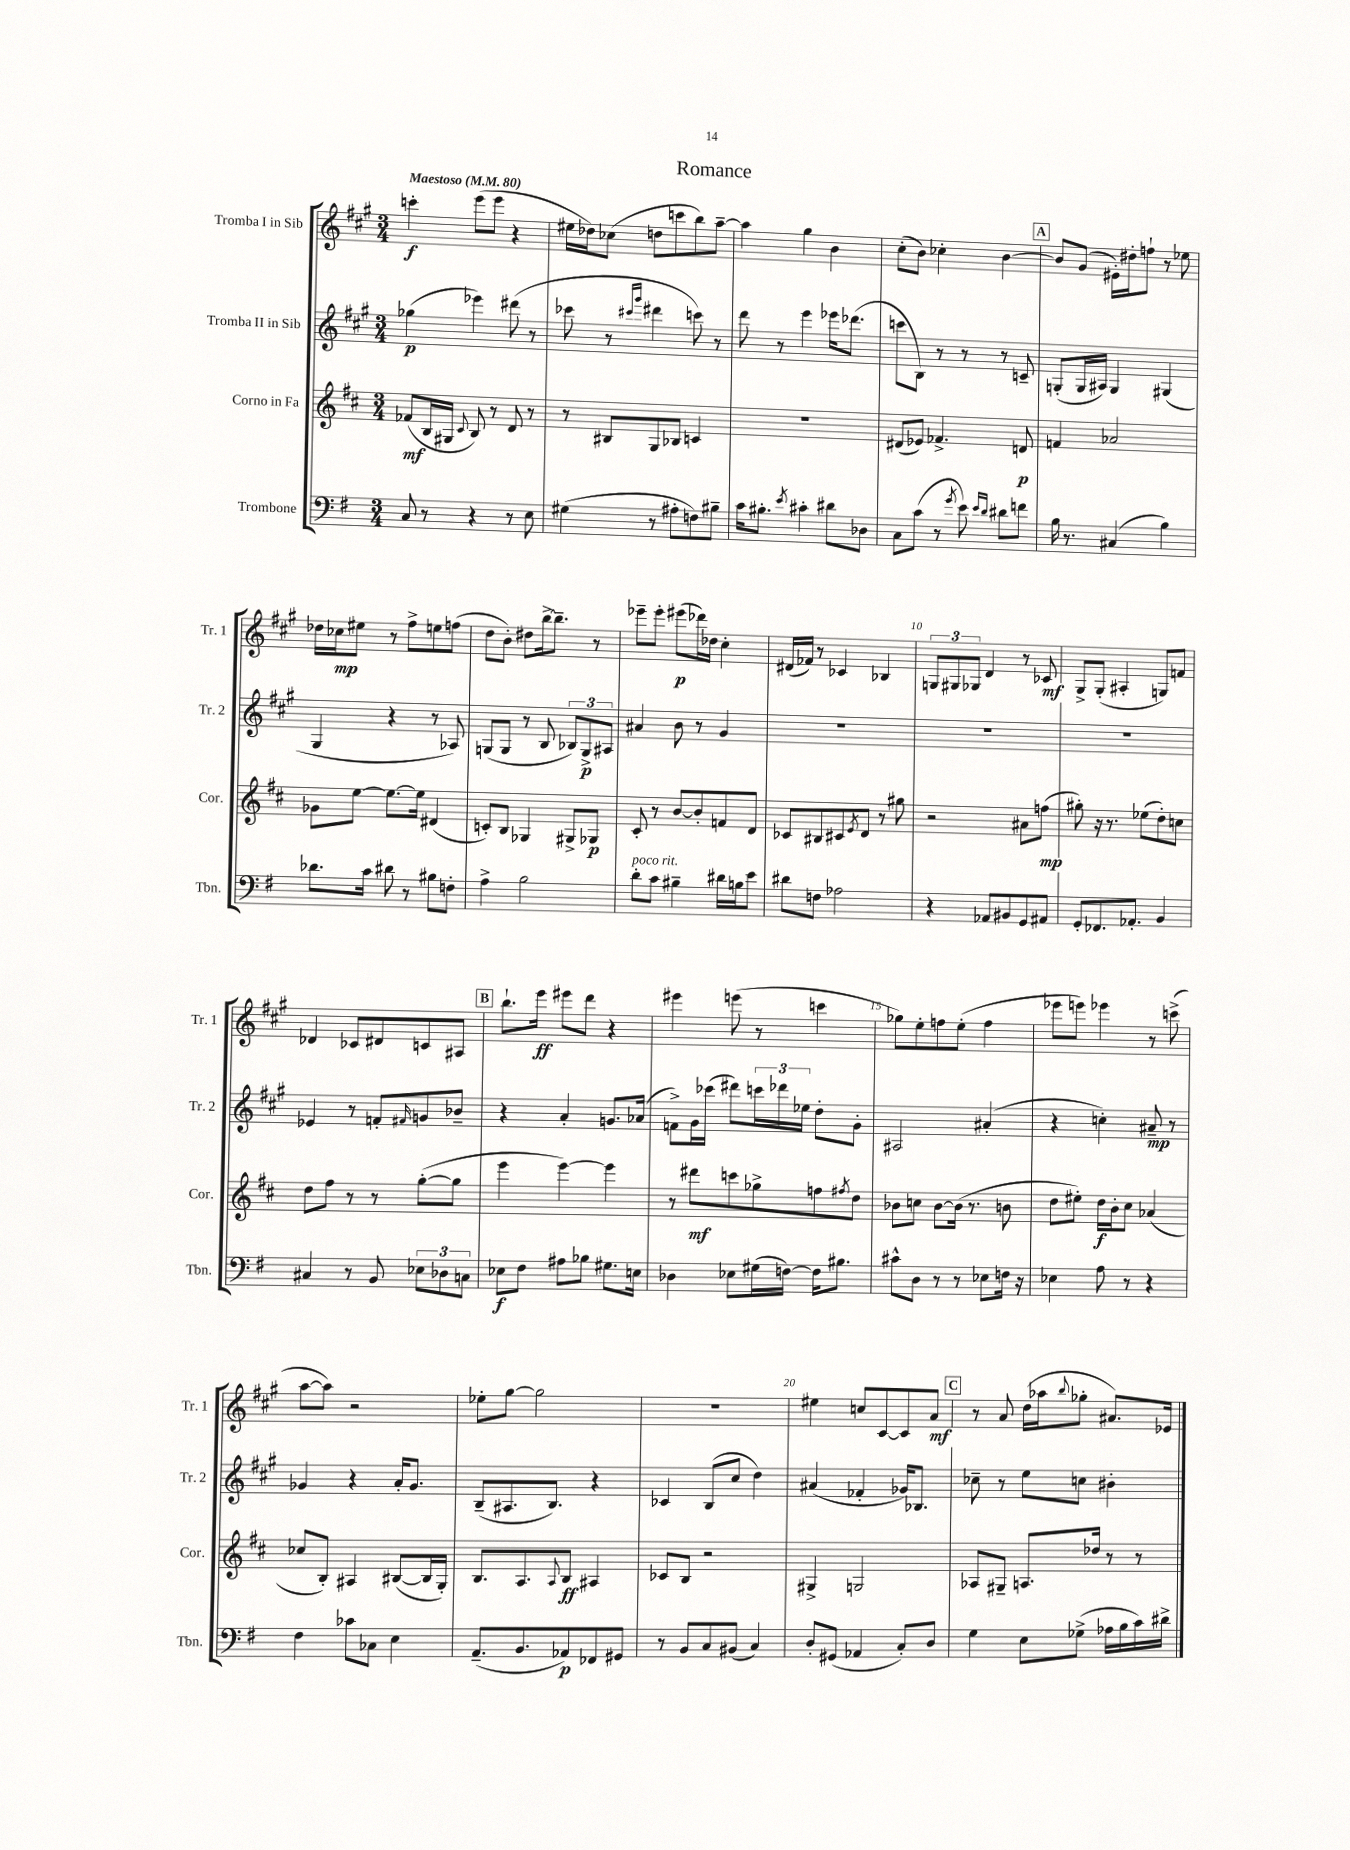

**kern	**kern	**kern	**kern
*staff4	*staff3	*staff2	*staff1
*clefF4	*clefG2	*clefG2	*clefG2
*k[f#]	*k[f#c#]	*k[f#c#g#]	*k[f#c#g#]
*M3/4	*M3/4	*M3/4	*M3/4
*MM80	*MM80	*MM80	*MM80
8C/	(8f-/L	(4gg-\	4ccc'\
8r	16B/L	.	.
.	16G#/JJ	.	.
.	8qqc#/	.	.
4r	8B/)	4eee-\)	(8eee\L
.	8r	.	8eee\J
8r	8d/	(8ddd#\	4r
8E\	8r	8r	.
=	=	=	=
(4G#\	8r	8ccc-\	16ee#\LL
.	.	.	16dd-\J)
.	8B#/L	8r	(8cc-\J
.	.	16qqccc#/LL	.
.	.	16qqggg#/JJ	.
8r	8G/	4ddd#\	8dd\L
8A#'\L	8B-/J	.	8ccc\
8F\)	4c/	8ccc\)	8bb\)
8B#~\J	.	8r	[8aa~\J
=	=	=	=
16c\LK	2.r	8ddd\	4aa\]
8.B#'\J	.	.	.
.	.	8r	.
8qe/	.	.	.
4c#'\	.	4eee\	4gg#\
8d#\L	.	16eee-\LK	4b\
.	.	(8.ddd-\J	.
8D-\J	.	.	.
=	=	=	=
8C\L	(8d#/L	8ccc\L	(8cc#'\L
(8c\J	8e-/J)	8B\J)	8b\J)
8r	4.f-^/	8r	4cc-'\
8qg/	.	.	.
8e\)	.	8r	.
16qqe/LL	.	.	.
16qqd/JJ	.	.	.
8d#\L	.	8r	[4b\
8f\J	8d/	8c~/	.
=	=	=	=
16B\	4f/	(8G'/L	8b/]L
8.r	.	.	.
.	.	16G/L	(8g#/J
.	.	16A#/JJ)	.
(4C#/	2a-/	4G/	16e#'\LL)
.	.	.	16dd#'\J
.	.	.	8ff`\J
4B\)	.	(4G#/	8r
.	.	.	8ee-\
=	=	=	=
8.d-\L	8g-\L	4G#/	16dd-\LL
.	.	.	16cc-\J
.	[8ee\J	.	8ee#\J
16c\Jk	.	.	.
8d#\	8.ee\_L	4r	8r
8r	.	.	8ff#^\L
.	16ee\]Jk	.	.
8B#\L	(4d#/	8r	8ee\
8F'\J	.	8A-/)	(8ff\J
=	=	=	=
4A^\	8c'/L)	(8G/L	8dd\L
.	8B/J	8G/J	8b'\J)
2B\	4G-/	8r	8dd#\L
.	.	8B/	[16bb^\k
.	.	.	8.bb~\]J
.	8G#^/L	12B-/L)	.
.	.	12G^/	.
.	8G-/J	.	8r
.	.	12A#/J	.
=	=	=	=
8d'\L	8c#'/	4a#/	8eee-~\L
8c\J	8r	.	8eee-'\J
4B#~\	[8b/L	8b\	(8eee#\L
.	8b'/]	8r	16ddd-\L)
.	.	.	16dd-\JJ
16d#\LL	8f/	4g#/	4cc#'\
16B\J	.	.	.
8e\J	8d/J	.	.
=	=	=	=
8d#\L	8c-/L	2.r	(16d#/LL
.	.	.	16f-/JJ)
8F\J	8B#/	.	8r
2A-\	8c#/	.	4c-/
.	8qe/	.	.
.	8d/J	.	.
.	8r	.	4B-/
.	8gg#\	.	.
=	=	=	=
4r	2r	2.r	12G/L
.	.	.	12G#/
.	.	.	12G-/J
8AA-/L	.	.	4d/
8BB#/	.	.	.
8GG/	8a#\L	.	8r
8AA#/J	(8ff\J	.	8c-/
=	=	=	=
8GG'/L	8gg#'\)	2.r	8G#^/L
8.FF-/	16r	.	(8G#'/J
.	8.r	.	.
.	.	.	4A#'/
8.AA-'/J	.	.	.
.	(8ee-\L	.	.
4BB/	8dd'\)	.	8G/L)
.	8cc\J	.	8f/J
=	=	=	=
4C#/	8dd\L	4e-/	4d-/
.	8ff#\J	.	.
8r	8r	8r	8c-/L
8BB/	8r	8f'/L	8d#/
.	.	16qqf#/	.
12E-\L	([8gg'\L	8g/	8c/
12D-\	.	.	.
.	8gg\]J	8b-~/J	8A#/J
12C\J	.	.	.
=	=	=	=
8E-\L	4eee\	4r	8.bb`\L
8F#\J	.	.	.
.	.	.	16eee\Jk
8A#\L	[4eee\)	4a'/	8eee#\L
8B-\J	.	.	8ddd\J
8.G#\L	4eee\]	8.g/L	4r
16E\Jk	.	(16a-/Jk	.
=	=	=	=
4D-\	8r	8f^\L)	4eee#\
.	8ddd#\L	16g#\L	.
.	.	(16ccc-\JJ	.
8E-\L	8ccc\	8ddd#\L)	(8eee\
(16G#\L	8gg-^\	24ccc\L	8r
.	.	24ddd-\	.
[16F\JJ)	.	.	.
.	.	24ee-\JJ	.
16F\]LK	8ff\	8dd'\L	4ccc\
8.B#\J	.	.	.
.	8qff#/	.	.
.	8dd\J	8g#'\J	.
=	=	=	=
8c#^^\L	8b-\L	2A#/	8gg-\L)
8D\J	8cc\J	.	8ee'\
8r	[8b-\L	.	8ff\
8r	(16b-\]Jk	.	(8ee'\J
.	8.r	.	.
8E-\L	.	(4a#'/	4ff\
16F\Jk	8b\	.	.
16r	.	.	.
=	=	=	=
4E-\	8dd\L	4r	8eee-\L
.	8ee#'\J)	.	8eee\J)
8A\	16dd\LL	4cc'\)	4eee-\
.	16b'\J	.	.
8r	8cc#\J	.	.
4r	(4a-/	8a#~/	8r
.	.	8r	(8ccc^\
=	=	=	=
4F#\	8cc-/L	4g-/	[8aa\L
.	8B'/J)	.	8aa\]J)
8c-\L	4A#/	4r	2r
8C-\J	.	.	.
4E\	([8B#/L	16a'/LK	.
.	.	8.g-/J	.
.	16B#/]L	.	.
.	16G'/JJ)	.	.
=	=	=	=
(8.AA~/L	8.B/L	(8B~/L	8ee-'\L
.	.	8.A#/	[8gg#\J
8.BB/	8.A/	.	.
.	.	.	2gg#\]
.	.	8.B/J)	.
.	8qqA/	.	.
8AA-/)	8B/J	.	.
8FF-/	4A#/	4r	.
8GG#/J	.	.	.
=	=	=	=
8r	8c-/L	4c-/	2.r
8BB/L	8B/J	.	.
8C/	2r	(8B/L	.
(8BB#/J	.	8cc#/J	.
4C/)	.	4dd\)	.
=	=	=	=
8D'/L	4G#^/	(4a#/	4ee#\
(8GG#/J	.	.	.
4AA-/	2G/	4f-'/	8cc/L
.	.	.	[8c#/
8C'/L)	.	16g-/LK)	8c#/]
.	.	8.B-/J	.
8D/J	.	.	8a/J
=	=	=	=
4G\	8A-/L	8cc-~\	8r
.	8G#~/J	8r	8a/
8E\L	8.A/L	8ee\L	(16dd\LL
.	.	.	16aa-\J
.	.	.	8qqbb/
(8G-^\J	.	8cc\J	8gg-'\J
.	16dd-/Jk	.	.
16A-\LL	8r	4b#'\	8.a#/L)
16B\	.	.	.
16c\)	8r	.	.
16d#^\JJ	.	.	16e-/Jk
==	==	==	==
*-	*-	*-	*-
